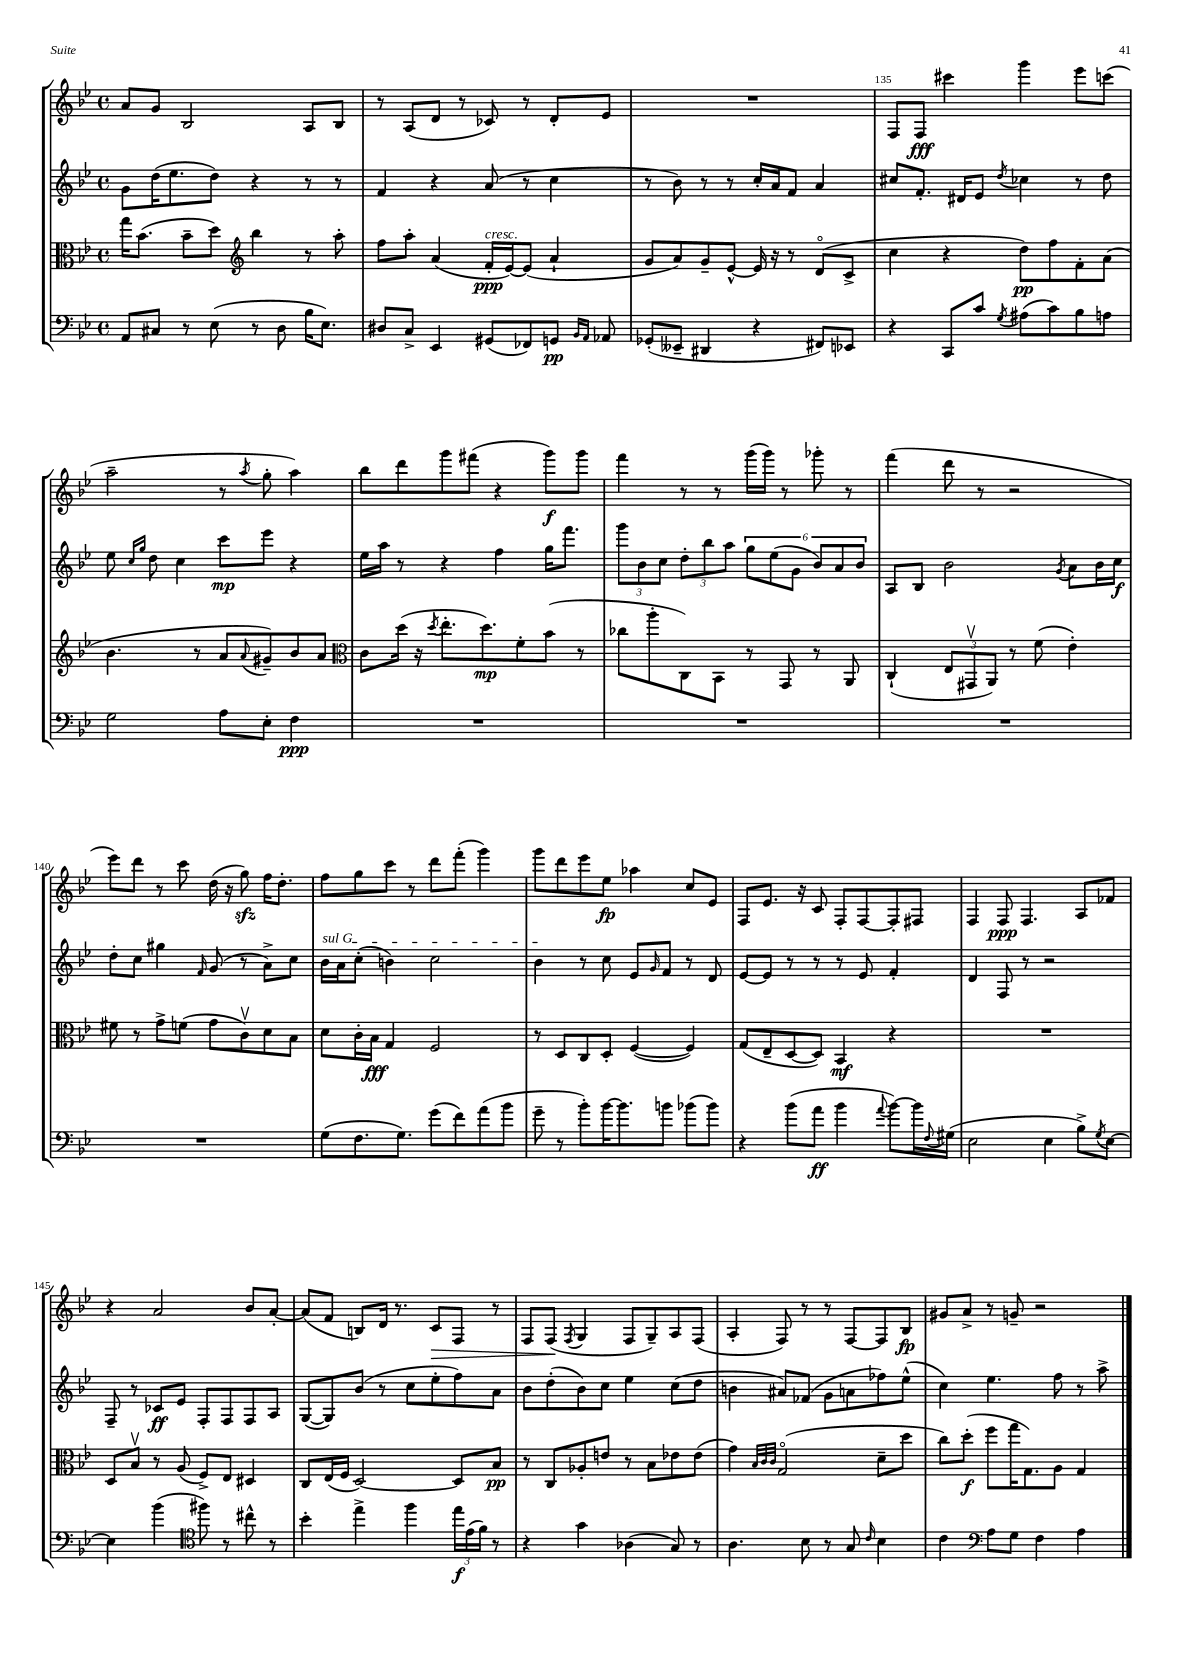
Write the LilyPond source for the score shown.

<<
\new StaffGroup <<
\new Staff = "s0" {
    \clef treble \key bes \major \defaultTimeSignature \time 4/4
    a'8 g'8 bes2 a8 bes8 |
    r8 a8( d'8 r8 ces'8) r8 d'8-. ees'8 |
    R1 |
    f8 f8\fff cis'''4 g'''4 ees'''8 c'''8( |
    a''2-- r8 \acciaccatura { a''8 } g''8-. a''4) |
    bes''8 d'''8 g'''8 fis'''8( r4 g'''8\f) g'''8 |
    f'''4 r8 r8 g'''16( g'''16) r8 ges'''8-. r8 |
    f'''4( d'''8 r8 r2 |
    ees'''8) d'''8 r8 c'''8 d''16( r16 g''8\sfz) f''16 d''8.-. |
    f''8 g''8 c'''8 r8 d'''8 f'''8-.( g'''4) |
    g'''8 d'''8 ees'''8 ees''8\fp aes''4 c''8 ees'8 |
    f8 ees'8. r16 c'8 f8-. f8~ f8-. fis8 |
    f4 f8\ppp f4. a8 fes'8 |
    r4 a'2 bes'8 a'8~-. |
    a'8( f'8 b8) d'16 r8. c'8\> f8 r8 |
    f8 f8\!( \acciaccatura { f8 } g4 f8 g8--) a8 f8( |
    a4-. f8) r8 r8 f8~ f8 bes8\fp |
    gis'8 a'8-> r8 g'8-- r2 \bar "|." |
}
\new Staff = "s1" {
    \clef treble \key bes \major \defaultTimeSignature \time 4/4
    g'8 d''16( ees''8. d''8) r4 r8 r8 |
    f'4 r4 a'8( r8 c''4 |
    r8 bes'8) r8 r8 c''16-. a'16 f'8 a'4 |
    cis''8 f'8.-. dis'16 ees'8 \acciaccatura { d''8 } ces''4 r8 d''8 |
    ees''8 \grace { c''16 g''16 } d''8 c''4 c'''8\mp ees'''8 r4 |
    ees''16 a''16 r8 r4 f''4 g''16 f'''8. |
    \tuplet 3/2 { g'''8 bes'8 c''8 } \tuplet 3/2 { d''8-. bes''8 a''8 } \tuplet 6/4 { g''8 ees''8( g'8 bes'8) a'8 bes'8 } |
    a8 bes8 bes'2 \acciaccatura { g'8 } a'8 bes'16 c''16\f |
    d''8-. c''8 gis''4 \grace { f'16 } g'8( r8 a'8->) c''8 |
    \once \override TextSpanner.bound-details.left.text = \markup { \italic "sul G" } bes'16\startTextSpan a'16 c''8-.( b'4) c''2 |
    bes'4\stopTextSpan r8 c''8 ees'8 \grace { g'16 } f'8 r8 d'8 |
    ees'8~ ees'8 r8 r8 r8 ees'8 f'4-. |
    d'4 f8 r8 r2 |
    f8-- r8 ces'8\ff ees'8 f8-. f8 f8 a8 |
    g8~( g8) bes'8( r8 c''8 ees''8-. f''8) a'8 |
    bes'8 d''8-.( bes'8) c''8 ees''4 c''8( d''8 |
    b'4 ais'8) fes'8( g'8 a'8 fes''8) ees''8-^( |
    c''4) ees''4. f''8 r8 a''8-> \bar "|." |
}
\new Staff = "s2" {
    \clef alto \key bes \major \defaultTimeSignature \time 4/4
    g''16 bes'8.( bes'8-- d''8) \clef treble bes''4 r8 a''8-. |
    f''8 a''8-. a'4( f'16-.\ppp^\markup { \italic "cresc." } ees'16~) ees'8( a'4-! |
    g'8 a'8) g'8-- ees'8~-^ ees'16 r16 r8 d'8\flageolet( c'8-> |
    c''4 r4 d''8\pp) f''8 f'8-. a'8( |
    bes'4. r8 a'8 \appoggiatura { a'8 } gis'8--) bes'8 a'8 |
    \clef alto c'8 d''16( r16 \acciaccatura { d''8 } ees''8.-. d''8.\mp) f'8-. bes'8( r8 |
    ces''8 a''8-. c8) bes,8 r8 g,8 r8 a,8 |
    c4-!( \tuplet 3/2 { ees8 gis,8\upbow a,8) } r8 f'8( ees'4-.) |
    fis'8 r8 g'8-> f'8( g'8 c'8\upbow) d'8 bes8 |
    d'8 c'16-. bes16\fff g4 f2 |
    r8 d8 c8 d8-. f4~( f4) |
    g8( ees8-- d8~ d8) bes,4\mf r4 |
    R1 |
    d8 bes8\upbow r8 a8( f8->) ees8 dis4 |
    c8 ees16( f16 d2~) d8 bes8\pp |
    r8 c8 aes8-. e'8 r8 bes8 ees'8 ees'8( |
    g'4) \grace { bes32 c'32 c'32 } g2\flageolet( d'8-- d''8 |
    c''8) d''8-.\f( f''8 g''16 g8.) a8 g4 \bar "|." |
}
\new Staff = "s3" {
    \clef bass \key bes \major \defaultTimeSignature \time 4/4
    a,8 cis8 r8 ees8( r8 d8 bes16 ees8.) |
    dis8 c8-> ees,4 gis,8( fes,8) g,8\pp \grace { bes,16 a,16 } aes,8 |
    ges,8-.( eeses,8-- dis,4 r4 fis,8) ees,8 |
    r4 c,8 c'8 \acciaccatura { g8 } ais8( c'8) bes8 a8 |
    g2 a8 ees8-. f4\ppp |
    R1 |
    R1 |
    R1 |
    R1 |
    g8( f8. g8.) g'8( f'8) a'8( bes'8 |
    g'8-- r8 bes'8-.) bes'16~ bes'8. b'8 bes'8( bes'8) |
    r4 bes'8( a'8\ff bes'4 \appoggiatura { a'8 } bes'8~) bes'16 \appoggiatura { f8 } gis16( |
    ees2 ees4 bes8->) \acciaccatura { g8 } ees8~ |
    ees4 bes'4( \clef tenor fis''8) r8 cis''8-^ r8 |
    bes'4-. ees''4-> f''4 \tuplet 3/2 { ees''16\f ees'16( f'16) } r8 |
    r4 g'4 aes4( g8) r8 |
    a4. bes8 r8 g8 \grace { c'16 } bes4 |
    c'4 \clef bass a8 g8 f4 a4 \bar "|." |
}
>>
>>
\layout { \context { \Score currentBarNumber = #132 \override BarNumber.break-visibility = ##(#f #t #t) barNumberVisibility = #(every-nth-bar-number-visible 5) } }
